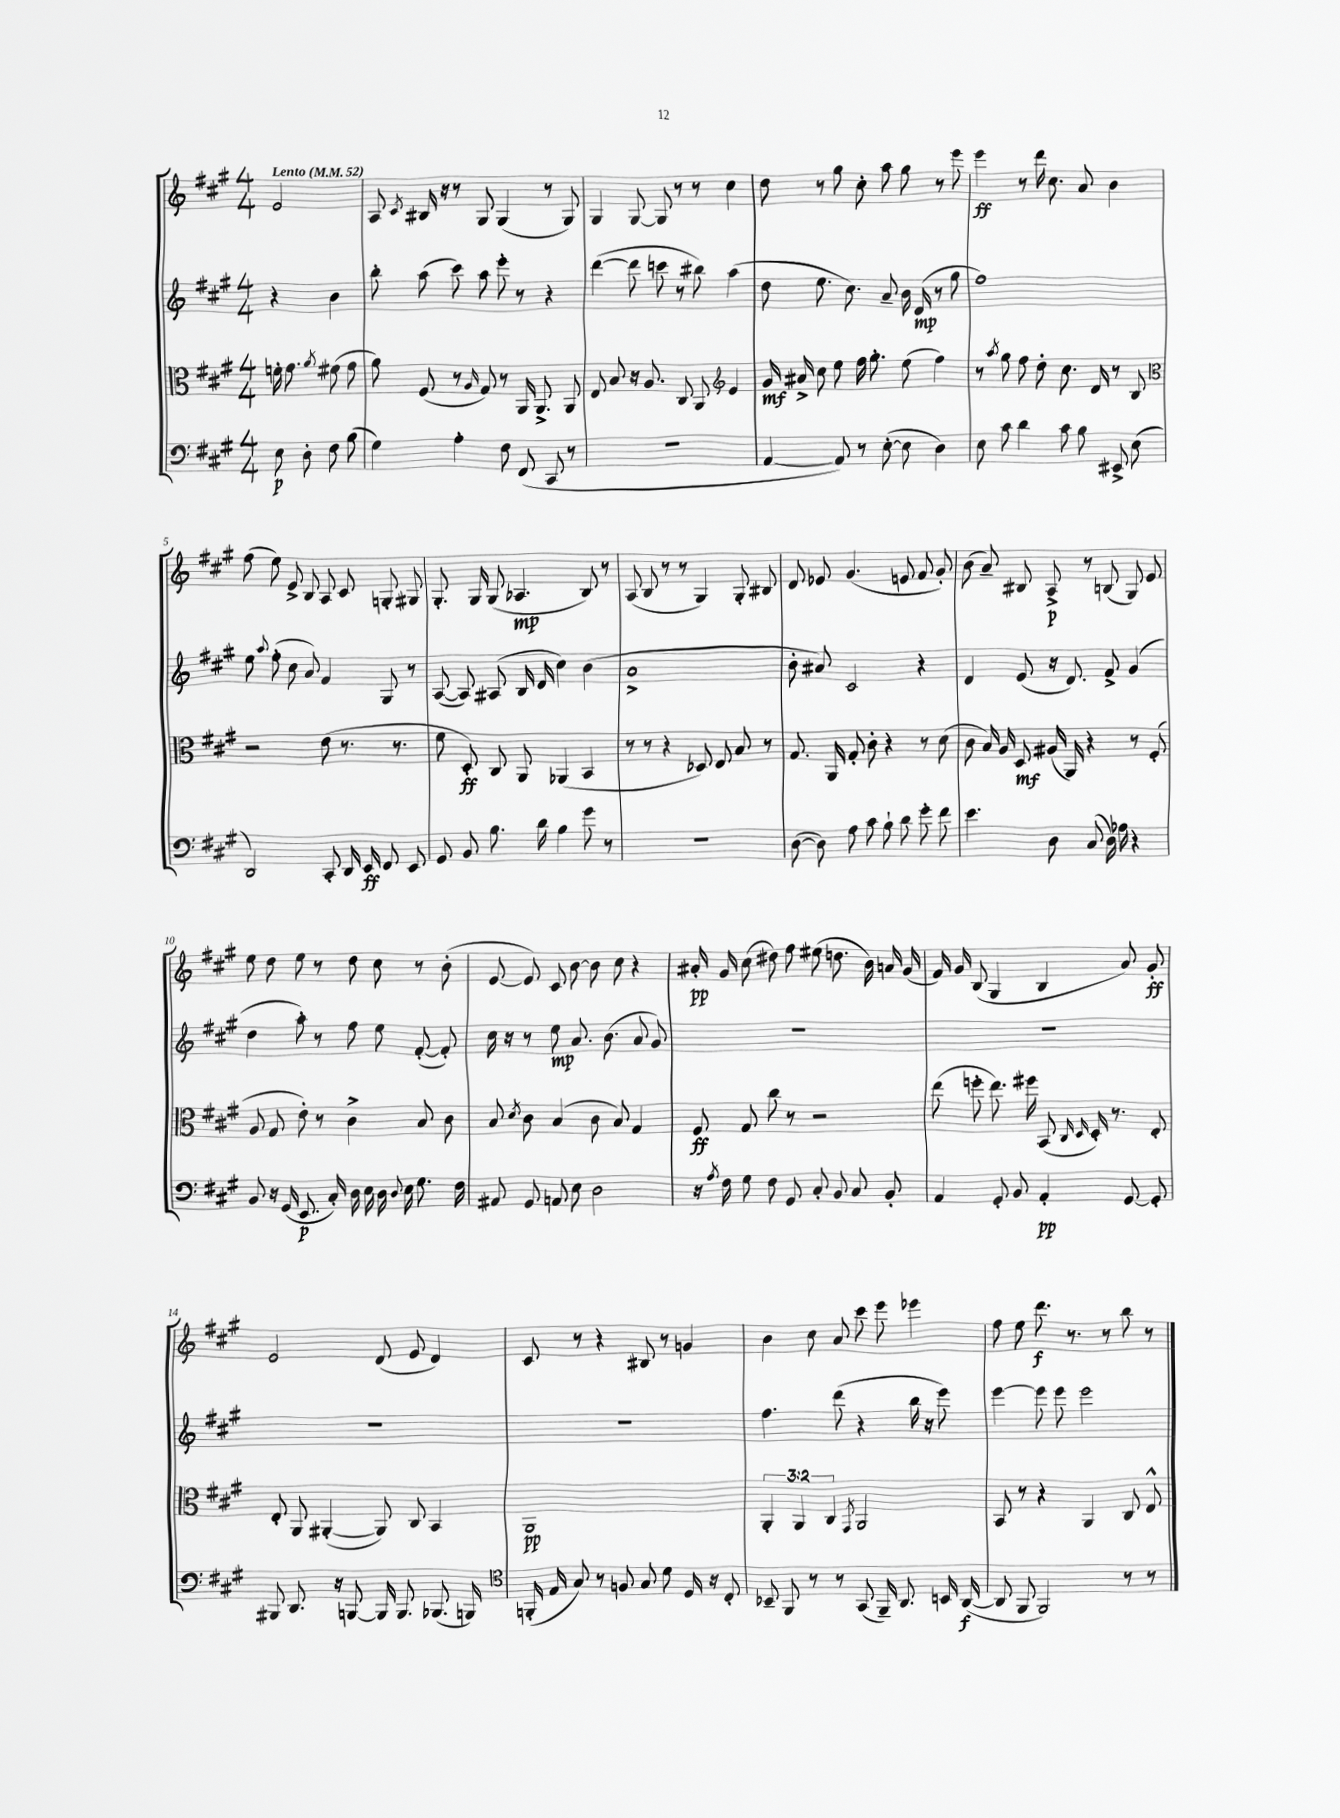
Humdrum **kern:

**kern	**dynam	**kern	**dynam	**kern	**dynam	**kern	**dynam
*part4	*part4	*part3	*part3	*part2	*part2	*part1	*part1
*staff4	*staff4	*staff3	*staff3	*staff2	*staff2	*staff1	*staff1
*clefF4	*	*clefC3	*	*clefG2	*	*clefG2	*
*k[f#c#g#]	*	*k[f#c#g#]	*	*k[f#c#g#]	*	*k[f#c#g#]	*
*M4/4	*	*M4/4	*	*M4/4	*	*M4/4	*
*MM52	*	*MM52	*	*MM52	*	*MM52	*
=	=	=	=	=	=	=	=
!	!	!	!	!	!	!LO:TX:a:B:t=Lento	!
8E\	p	16fn'\	.	4r	.	2e/	.
.	.	8.g#\	.	.	.	.	.
8D'\	.	.	.	.	.	.	.
.	.	8qa/	.	.	.	.	.
8F#\	.	(8f#X\	.	4b\	.	.	.
(8B\	.	8g#\	.	.	.	.	.
=1	=1	=1	=1	=1	=1	=1	=1
4G#\)	.	8a\)	.	8bb'\	.	8A/	.
.	.	.	.	.	.	8qc#/	.
.	.	(8F#/	.	(8aa\	.	16B#X/	.
.	.	.	.	.	.	16r	.
4A'\	.	8r	.	8ccc#\)	.	8r	.
.	.	16qqA/	.	.	.	.	.
.	.	8G#/)	.	8aa\	.	8G#/	.
8F#\	.	8r	.	8eee'\	.	(4G#/	.
(8FF#/	.	16AA/	.	8r	.	.	.
.	.	8.AA^/	.	.	.	.	.
8CC#/	.	.	.	4r	.	8r	.
8r	.	8AA/	.	.	.	8G#/)	.
=2	=2	=2	=2	=2	=2	=2	=2
1r	.	8E/	.	([4ddd\	.	4G#/	.
.	.	8B/	.	.	.	.	.
.	.	16r	.	8ddd\]	.	[8G#/	.
.	.	8.A/	.	.	.	.	.
.	.	.	.	8cccn\	.	8G#/]	.
.	.	8C#/	.	8r	.	8r	.
.	.	8AA/	.	8bb#X\)	.	8r	.
*	*	*clefG2	*	*	*	*	*
.	.	4e/	.	(4aa\	.	4cc#\	.
=3	=3	=3	=3	=3	=3	=3	=3
[4AA/	.	16g#/	mf	8dd\	.	8dd\	.
.	.	16a#X^/	.	.	.	.	.
.	.	8cc#\	.	8.ee\	.	8r	.
8AA/])	.	8ee\	.	.	.	8gg#\	.
.	.	.	.	8.cc#\)	.	.	.
8r	.	16ff#\	.	.	.	8cc#'\	.
.	.	8.gg#'\	.	.	.	.	.
([8E'\	.	.	.	8a~/	.	8aa\	.
8E\]	.	(8ee\	.	16b\	.	8gg#\	.
.	.	.	.	(16d/	mp	.	.
4D\)	.	4ff#\)	.	8r	.	8r	.
.	.	.	.	8gg#\	.	8eee\	.
=4	=4	=4	=4	=4	=4	=4	=4
8E\	.	8r	.	1ff#)	.	4eee\	ff
.	.	8qaa/	.	.	.	.	.
8c#\	.	8gg#\	.	.	.	.	.
4d\	.	8ff#\	.	.	.	8r	.
.	.	8dd'\	.	.	.	16ddd\	.
.	.	.	.	.	.	8.cc#\	.
8c#\	.	8.cc#\	.	.	.	.	.
8B\	.	.	.	.	.	8a/	.
.	.	16d/	.	.	.	.	.
8EE#X^/	.	8r	.	.	.	4b\	.
(8E\	.	8B/	.	.	.	.	.
!!LO:LB:g=z
=5	=5	=5	=5	=5	=5	=5	=5
*	*	*clefC3	*	*	*	*	*
2DD/)	.	2r	.	8ee\	.	(8ff#\	.
.	.	.	.	8qqaa/	.	.	.
.	.	.	.	(8ff#'\	.	8ee\)	.
.	.	.	.	8cc#\	.	8e^/	.
.	.	.	.	8a/)	.	8B/	.
8CC#'/	.	(8e\	.	4f#/	.	8A/	.
16DD/	.	8.r	.	.	.	8c#/	.
16EE/	ff	.	.	.	.	.	.
8FF#/	.	.	.	8G#/	.	8Gn'/	.
.	.	8.r	.	.	.	.	.
8EE/	.	.	.	8r	.	8G#X/	.
=6	=6	=6	=6	=6	=6	=6	=6
8GG#/	.	8f#\	.	([8A/	.	8.G#'/	.
8BB/	.	8D'/)	ff	8A/])	.	.	.
.	.	.	.	.	.	16G#/	.
8.B\	.	8C#/	.	(8A#X/	.	(8G#/	.
.	.	8AA/	.	16B/	.	4.A-X/	mp
16d\	.	.	.	16d/	.	.	.
4B\	.	(4AA-X/	.	4cc#\)	.	.	.
8g#\	.	4BB/	.	(4b\	.	8B/)	.
8r	.	.	.	.	.	8r	.
=7	=7	=7	=7	=7	=7	=7	=7
1r	.	8r	.	1a^	.	(8A/	.
.	.	8r	.	.	.	8B/	.
.	.	4r	.	.	.	8r	.
.	.	.	.	.	.	8r	.
.	.	8D-X/)	.	.	.	4G#/)	.
.	.	8E/	.	.	.	.	.
.	.	8B/	.	.	.	8G#'/	.
.	.	8r	.	.	.	8B#X/	.
=8	=8	=8	=8	=8	=8	=8	=8
([8D\	.	8.G#/	.	8b'\	.	8d/	.
8D\])	.	.	.	8a#X/)	.	8e-X/	.
.	.	16AA/	.	.	.	.	.
8A\	.	8G#'/	.	2c#/	.	(4.g#/	.
8c#\	.	8c#'\	.	.	.	.	.
8B`\	.	4r	.	.	.	.	.
8d\	.	.	.	.	.	8en/	.
8g#'\	.	8r	.	4r	.	8f#/	.
8f#\	.	(8d\	.	.	.	8g#'/)	.
=9	=9	=9	=9	=9	=9	=9	=9
4.e\	.	8c#\	.	4d/	.	(8b\	.
.	.	16B/)	.	.	.	8a~/)	.
.	.	16A/	.	.	.	.	.
.	.	8D/	mf	(8e/	.	8B#X/	.
8D\	.	(16A#X/	.	16r	.	8A^/	p
.	.	16AA/)	.	8.d/)	.	.	.
(8C#/	.	4r	.	.	.	8r	.
16D\)	.	.	.	8f#^/	.	(8Bn/	.
16A-X\	.	.	.	.	.	.	.
4r	.	8r	.	(4g#/	.	8G#/)	.
.	.	(8F#'/	.	.	.	8e/	.
!!LO:LB:g=z
=10	=10	=10	=10	=10	=10	=10	=10
8BB/	.	8A/	.	4dd\	.	8ee\	.
16r	.	8G#/	.	.	.	8dd\	.
(16GG#/	.	.	.	.	.	.	.
8.EE/	p	8e'\)	.	8aa'\)	.	8ee\	.
.	.	8r	.	8r	.	8r	.
16C#'/)	.	.	.	.	.	.	.
16D\	.	4c#^\	.	8ff#\	.	8dd\	.
16E\	.	.	.	.	.	.	.
16D\	.	.	.	8ee\	.	8cc#\	.
8qqD/	.	.	.	.	.	.	.
16E\	.	.	.	.	.	.	.
8.G#\	.	8B/	.	([8f#'/	.	8r	.
.	.	8c#\	.	8f#'/])	.	(8b'\	.
16F#\	.	.	.	.	.	.	.
=11	=11	=11	=11	=11	=11	=11	=11
8AA#X/	.	8B/	.	16cc#\	.	[8e/	.
.	.	.	.	16r	.	.	.
.	.	8qd/	.	.	.	.	.
8GG#/	.	8c#\	.	8r	.	8e/])	.
8AAn/	.	(4B/	.	8ee\	mp	8c#/	.
8E\	.	.	.	8.a/	.	[8b\	.
2D\	.	8c#\	.	.	.	8b\]	.
.	.	.	.	(8.b\	.	.	.
.	.	8B/)	.	.	.	8cc#\	.
.	.	4G#/	.	8a/	.	4r	.
.	.	.	.	8g#/)	.	.	.
=12	=12	=12	=12	=12	=12	=12	=12
16r	.	8F#/	ff	1r	.	16a#X'/	pp
8qA/	.	.	.	.	.	.	.
16F#\	.	.	.	.	.	16g#/	.
8G#\	.	8G#/	.	.	.	(8cc#\	.
8F#\	.	8cc#\	.	.	.	8dd#X\)	.
8GG#/	.	8r	.	.	.	8ff#\	.
8C#'/	.	2r	.	.	.	(8ee#X\	.
8BB/	.	.	.	.	.	8.ddn\	.
8C#/	.	.	.	.	.	.	.
.	.	.	.	.	.	16b\)	.
8BB'/	.	.	.	.	.	16an/	.
.	.	.	.	.	.	(16g#/	.
=13	=13	=13	=13	=13	=13	=13	=13
4AA/	.	(8ee\	.	1r	.	16f#/)	.
.	.	.	.	.	.	16g#/	.
.	.	8ffn'\	.	.	.	(8B/	.
8GG#'/	.	8.ee\)	.	.	.	4G#/	.
8BB/	.	.	.	.	.	.	.
.	.	16ff#X\	.	.	.	.	.
4AA'/	pp	(8BB/	.	.	.	4B/	.
.	.	16qqC#/	.	.	.	.	.
.	.	16qqD/	.	.	.	.	.
.	.	16D'/)	.	.	.	.	.
.	.	8.r	.	.	.	.	.
[8GG#/	.	.	.	.	.	8a/)	.
8GG#'/]	.	8E'/	.	.	.	8g#'/	ff
!!LO:LB:g=z
=14	=14	=14	=14	=14	=14	=14	=14
8BBB#X/	.	8E'/	.	1r	.	2e/	.
8.DD/	.	8AA/	.	.	.	.	.
.	.	([4AA#X'/	.	.	.	.	.
16r	.	.	.	.	.	.	.
[8BBBn/	.	.	.	.	.	.	.
16BBB/]	.	8AA#/])	.	.	.	(8d/	.
8.BBB/	.	.	.	.	.	.	.
.	.	8C#/	.	.	.	8e/	.
(8.BBB-X/	.	4BB/	.	.	.	4d/)	.
16BBBn/)	.	.	.	.	.	.	.
=15	=15	=15	=15	=15	=15	=15	=15
*clefC4	*	*	*	*	*	*	*
(16FFn'/	.	1AA	pp	1r	.	8c#/	.
16E/	.	.	.	.	.	.	.
8G#/)	.	.	.	.	.	8r	.
8r	.	.	.	.	.	4r	.
8Fn/	.	.	.	.	.	.	.
8G#/	.	.	.	.	.	8B#X/	.
8d\	.	.	.	.	.	8r	.
16D/	.	.	.	.	.	4gn/	.
16r	.	.	.	.	.	.	.
8C#'/	.	.	.	.	.	.	.
=16	=16	=16	=16	=16	=16	=16	=16
8BB-X~/	.	6AA'/	.	4.ff#\	.	4b\	.
8FF#/	.	.	.	.	.	.	.
.	.	6AA/	.	.	.	.	.
8r	.	.	.	.	.	8cc#\	.
.	.	6C#/	.	.	.	.	.
8r	.	.	.	(8ddd\	.	8a/	.
.	.	8qGG#/	.	.	.	.	.
(8GG#/	.	2AA/	.	4r	.	8ccc#\	.
16FF#~/)	.	.	.	.	.	8eee\	.
8.AA/	.	.	.	.	.	.	.
.	.	.	.	16bb\	.	4eee-X\	.
.	.	.	.	16r	.	.	.
16BBn/	.	.	.	8eee\)	.	.	.
([16AA/	f	.	.	.	.	.	.
=17	=17	=17	=17	=17	=17	=17	=17
8AA/]	.	8BB/	.	[4eee\	.	8ff#\	.
8FF#/	.	8r	.	.	.	8ee\	.
2FF#/)	.	4r	.	8eee\]	.	8.ddd\	f
.	.	.	.	8eee\	.	.	.
.	.	.	.	.	.	8.r	.
.	.	4AA/	.	2eee\	.	.	.
.	.	.	.	.	.	8r	.
8r	.	8C#/	.	.	.	8bb\	.
8r	.	8E^^/	.	.	.	8r	.
==	==	==	==	==	==	==	==
*-	*-	*-	*-	*-	*-	*-	*-
